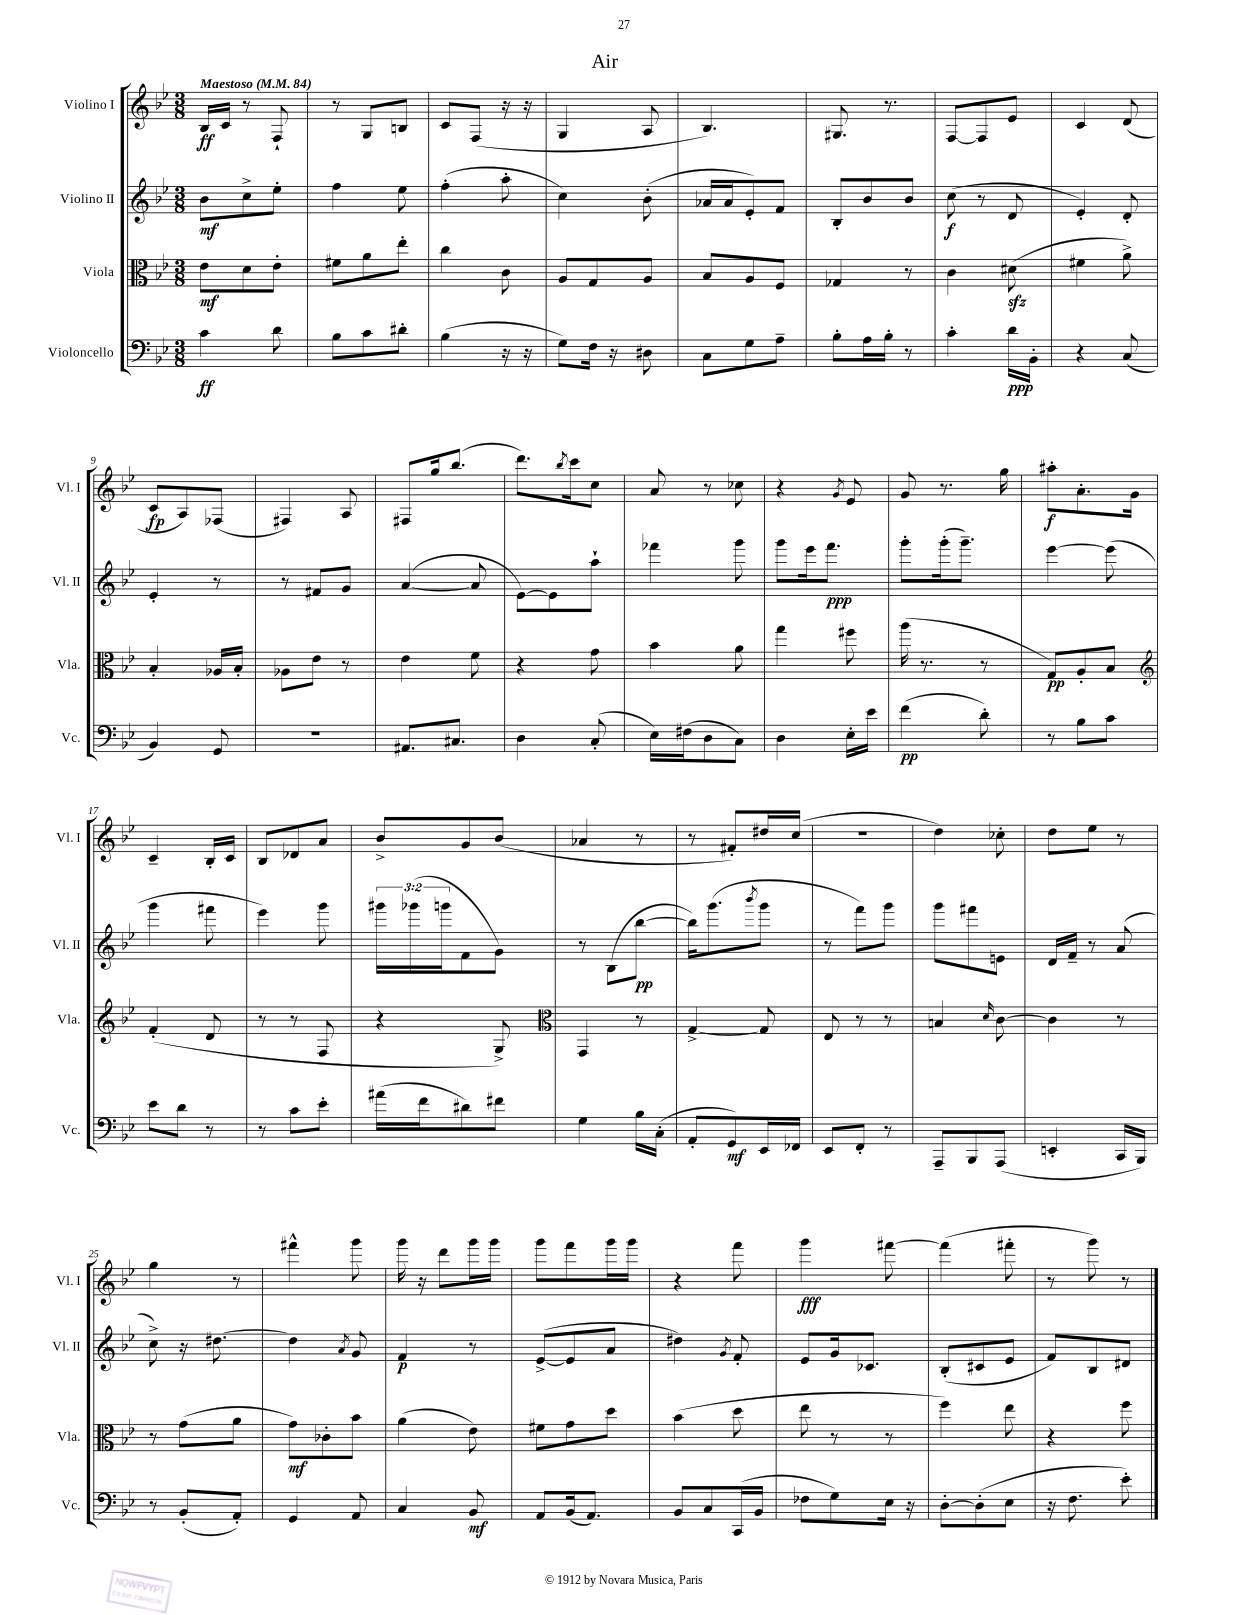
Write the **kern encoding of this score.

**kern	**kern	**kern	**kern
*staff4	*staff3	*staff2	*staff1
*clefF4	*clefC3	*clefG2	*clefG2
*k[b-e-]	*k[b-e-]	*k[b-e-]	*k[b-e-]
*M3/8	*M3/8	*M3/8	*M3/8
*MM84	*MM84	*MM84	*MM84
4c	8e-	8b-	16B-
.	.	.	16c
.	8d	8cc^	8r
8d	8e-'	8ee-'	8F`
=	=	=	=
8B-	8f#	4ff	8r
8c	8a	.	8G
8d#'	8ee-'	8ee-	8B
=	=	=	=
(4B-	4cc	(4ff'	8c
.	.	.	(8F
16r	8c	8aa'	16r
16r	.	.	16r
=	=	=	=
8G)	8A	4cc)	4G
16F	8G	.	.
16r	.	.	.
8D#	8A	(8b-'	8A
=	=	=	=
8C	8B-	16a-	4.B-)
.	.	16a-	.
8G	8A	8e-')	.
8A~	8F	8f	.
=	=	=	=
8B-'	4G-	8B-'	8.G#
16A	.	8b-	.
16B-'	.	.	8.r
8r	8r	8b-	.
=	=	=	=
4c'	4c	(8cc	[8F
.	.	8r	8F]
16d	(8d#	8d	8e-
16BB-'	.	.	.
=	=	=	=
4r	4f#	4e-')	4c
(8C	8a^)	8d'	(8d
=	=	=	=
4BB-)	4B-'	4e-'	8c
.	.	.	8A)
8GG	16A-	8r	(8F-
.	16B-'	.	.
=	=	=	=
4.r	8A-	8r	4F#)
.	8e-	8f#	.
.	8r	8g	8A
=	=	=	=
8.AA#	4e-	([4a	8F#
.	.	.	16gg
8.C#	.	.	(8.bb-
.	8f	8a]	.
=	=	=	=
4D	4r	[8e-)	8.ddd)
.	.	8e-]	.
.	.	.	8qbb-
.	.	.	16ccc
(8C'	8g	8aa`	8cc
=	=	=	=
16E-)	4b-	4fff-	8a
(16F#	.	.	.
8D	.	.	8r
8C)	8a	8ggg	8cc-
=	=	=	=
4D	4gg	8ggg	4r
.	.	16eee-	.
.	.	8.fff	.
.	.	.	8qg
16E-'	8ff#	.	8e-
16e-	.	.	.
=	=	=	=
(4f	(16aa	8ggg'	8g
.	8.r	.	.
.	.	(16ggg'	8.r
.	.	8.ggg~)	.
8d')	8r	.	.
.	.	.	16gg
=	=	=	=
8r	8G)	[4eee-	8aa#'
8B-	8A'	.	8.a'
8c	8B-	(8eee-]	.
.	.	.	16g
=	=	=	=
*	*clefG2	*	*
8e-	(4f'	4ggg	4c~
8d	.	.	.
8r	8d	8fff#	16B-'
.	.	.	16c
=	=	=	=
8r	8r	4eee-)	8B-
8c	8r	.	8d-
8e-'	8F	8ggg	8a
=	=	=	=
(16a#	4r	24ggg#	8b-^
.	.	(24ggg-	.
16f	.	.	.
.	.	24ggg	.
8d#)	.	8f	8g
8f#	8G^)	8g)	(8b-
=	=	=	=
*	*clefC3	*	*
4G	4GG	8r	4a-
.	.	(8B-	.
16B-	8r	[8bb-	8r
(16C'	.	.	.
=	=	=	=
8AA'	[4G^	16bb-])	8r
.	.	(8.ggg	.
8GG)	.	.	8f#')
.	.	8qbbb-	.
16EE-	8G]	8ggg	16dd#
16FF-	.	.	(16cc
=	=	=	=
8EE-	8E-	8r	4.r
8FF'	8r	8fff)	.
8r	8r	8ggg	.
=	=	=	=
8AAA~	4B	8ggg	4dd)
8BBB-	.	8fff#	.
.	16qqd	.	.
(8AAA	[8c	8e	8cc-'
=	=	=	=
4EE'	4c]	16d	8dd
.	.	16f~	.
.	.	8r	8ee-
16CC	8r	(8a	8r
16BBB-)	.	.	.
=	=	=	=
8r	8r	8cc^)	4gg
(8BB-'	(8g	16r	.
.	.	[8.dd#	.
8AA')	8a	.	8r
=	=	=	=
4GG	8g)	4dd#]	4fff#^^
.	8c-'	.	.
.	.	8qa	.
8AA	8b-	8g	8ggg
=	=	=	=
4C	(4a	4f	16ggg
.	.	.	16r
.	.	.	8ddd
8BB-	8e-)	8r	16ggg
.	.	.	16ggg
=	=	=	=
8AA	8f#	([8e-^	8ggg
(16BB-	8g	8e-]	8fff
8.AA)	.	.	.
.	8dd	8a	16ggg
.	.	.	16ggg
=	=	=	=
8BB-	(4b-	4dd#)	4r
8C	.	.	.
.	.	8qg	.
(16CC	8dd	8f'	8fff
16BB-	.	.	.
=	=	=	=
8F-	8ee-	8e-	4ggg
8G)	8r	16g	.
.	.	8.c-	.
16E-	8r	.	[8fff#
16r	.	.	.
=	=	=	=
[8D'	4ff)	(8B-'	(4fff#]
(8D']	.	8c#	.
8E-	8ee-	8e-	8fff#'
=	=	=	=
16r	4r	8f)	8r
8.F	.	.	.
.	.	8B-	8ggg)
8e-')	8ff	8d#	8r
==	==	==	==
*-	*-	*-	*-
